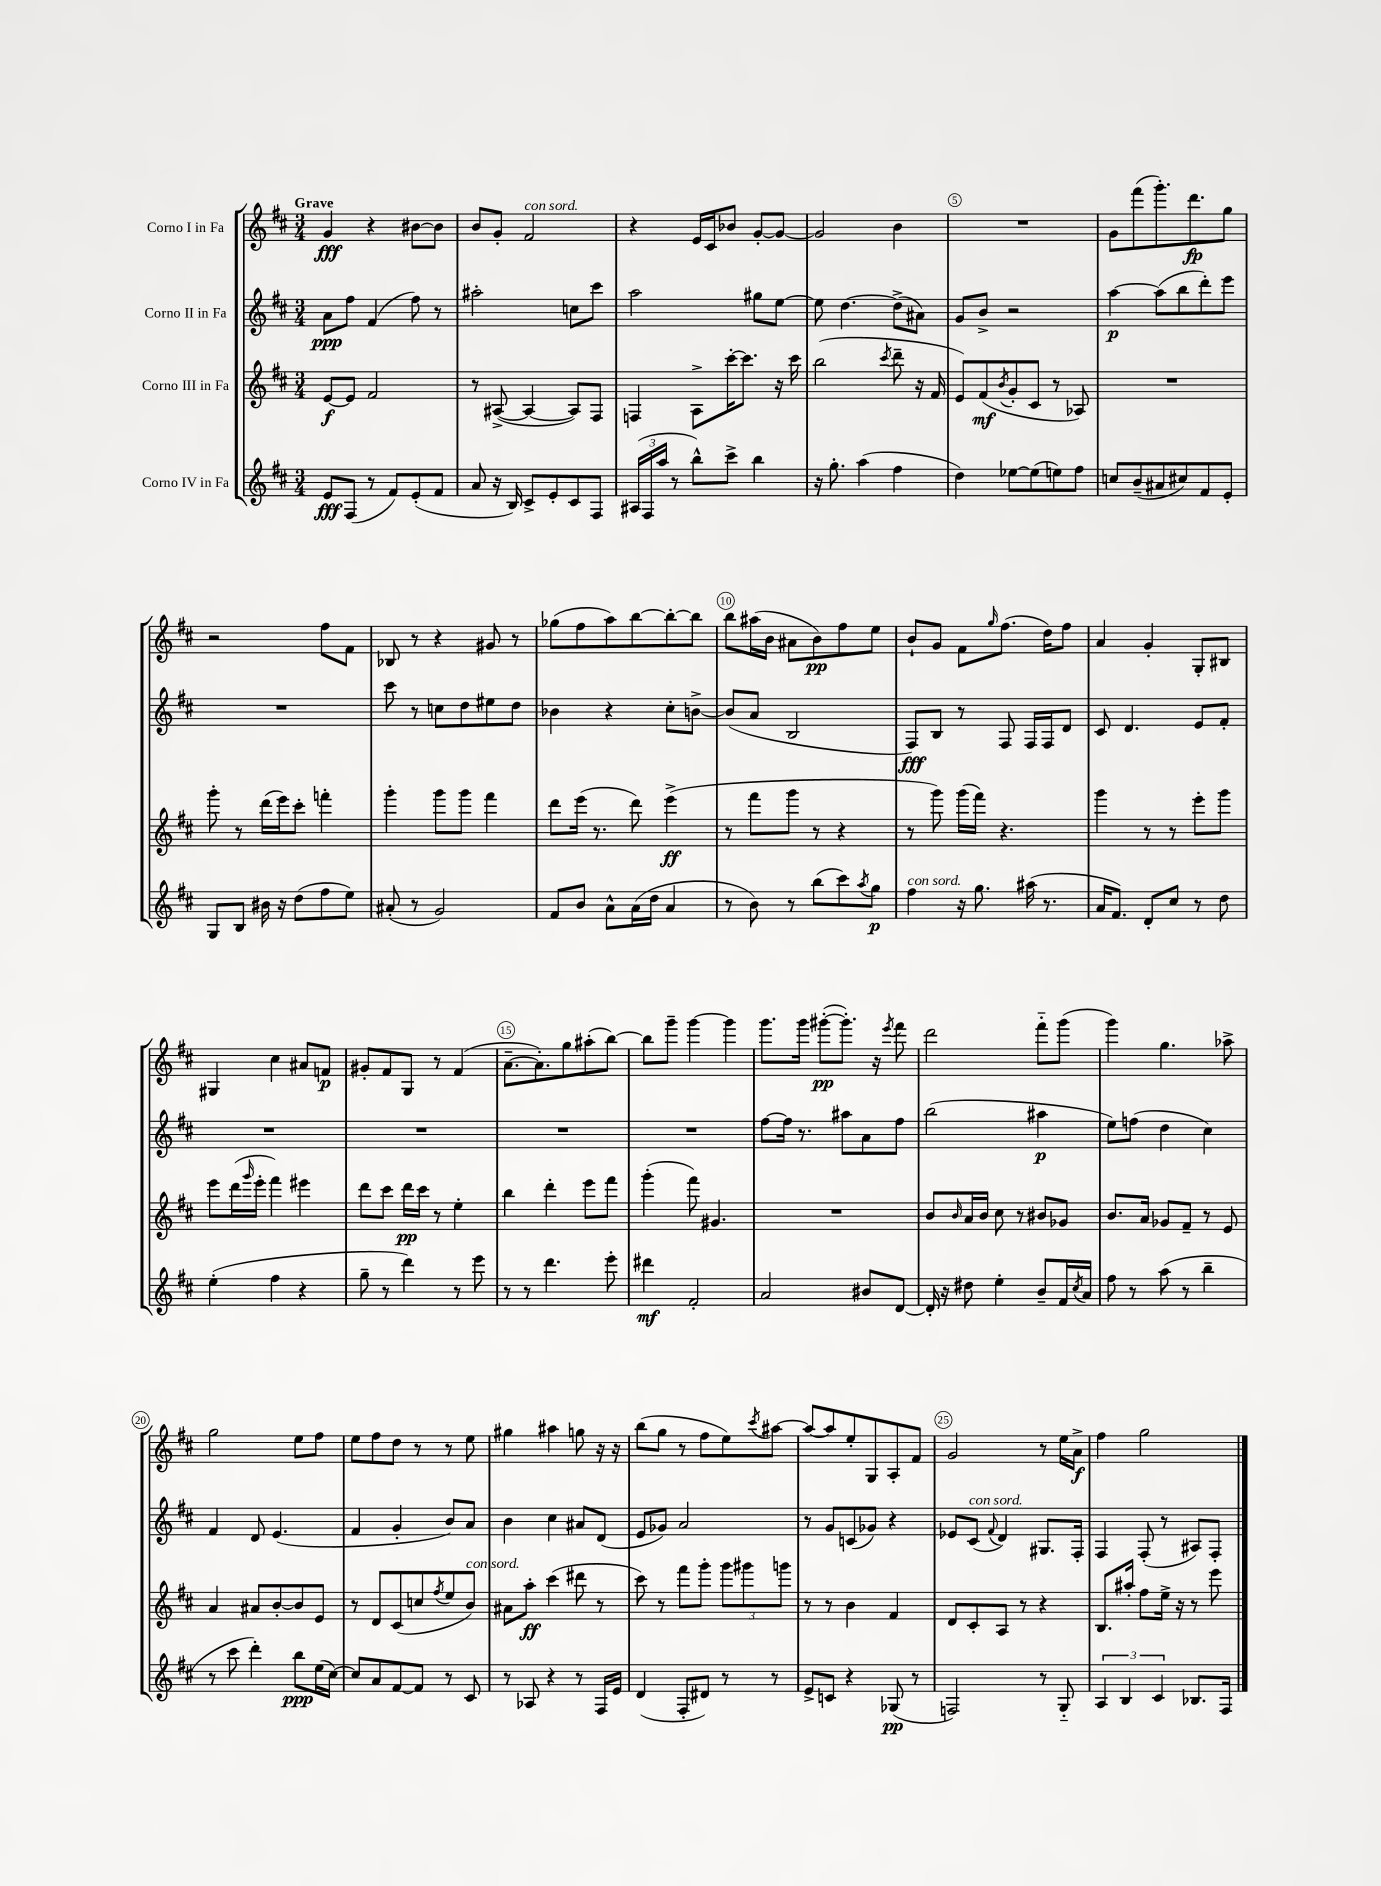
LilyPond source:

<<
\new StaffGroup <<
\new Staff = "s0" \with { instrumentName = "Corno I in Fa" } {
    \clef treble \key d \major \numericTimeSignature \time 3/4 \tempo "Grave"
    g'4\fff r4 bis'8~ bis'8 |
    b'8 g'8-. fis'2^\markup { \italic "con sord." } |
    r4 e'16 cis'16 bes'8 g'8~-. g'8~ |
    g'2 b'4 |
    R2. |
    g'8 fis'''8( g'''8.-.) d'''8.\fp g''8 |
    r2 fis''8 fis'8 |
    bes8 r8 r4 gis'8 r8 |
    ges''8( fis''8 a''8) b''8~ b''8~-. b''8 |
    b''8 ais''16( b'16 ais'8 b'8\pp) fis''8 e''8 |
    b'8-! g'8 fis'8 \grace { g''16 } fis''8.( d''16) fis''8 |
    a'4 g'4-. g8-. bis8 |
    gis4 cis''4 ais'8 f'8\p |
    gis'8-. fis'8 g8 r8 fis'4( |
    a'8.~-- a'8.-.) g''8 ais''8-.( b''8~) |
    b''8 g'''8-- g'''4~ g'''4 |
    g'''8. g'''16 gis'''8~-.\pp( gis'''8.-.) r16 \acciaccatura { e'''8 } fis'''8 |
    d'''2 fis'''8-_ g'''8( |
    g'''4) g''4. aes''8-> |
    g''2 e''8 fis''8 |
    e''8 fis''8 d''8 r8 r8 e''8 |
    gis''4 ais''4 g''8 r16 r16 |
    b''8( g''8 r8 fis''8 e''8) \acciaccatura { cis'''8 } ais''8~ |
    ais''8~ ais''8 e''8-. g8 a8-. fis'8 |
    g'2 r8 e''16 a'16->\f |
    fis''4 g''2 \bar "|." |
}
\new Staff = "s1" \with { instrumentName = "Corno II in Fa" } {
    \clef treble \key d \major \numericTimeSignature \time 3/4
    a'8\ppp fis''8 fis'4( fis''8) r8 |
    ais''2-. c''8 cis'''8 |
    a''2 gis''8 e''8~ |
    e''8 d''4.~ d''8->( ais'8) |
    g'8 b'8-> r2 |
    a''4~\p a''8( b''8 d'''8-.) e'''8 |
    R2. |
    cis'''8 r8 c''8 d''8 eis''8 d''8 |
    bes'4 r4 cis''8-. b'8~-> |
    b'8( a'8 b2 |
    fis8\fff) b8 r8 fis8 fis16 fis16 d'8 |
    cis'8 d'4. e'8 fis'8-. |
    R2. |
    R2. |
    R2. |
    R2. |
    fis''8~ fis''16 r8. ais''8 a'8 fis''8 |
    b''2( ais''4\p |
    e''8) f''8( d''4 cis''4) |
    fis'4 d'8 e'4.( |
    fis'4 g'4-. b'8) a'8 |
    b'4 cis''4 ais'8 d'8( |
    e'8 ges'8) a'2 |
    r8 g'8 c'8( ges'8) r4 |
    ees'8 cis'8^\markup { \italic "con sord." }( \appoggiatura { fis'8 } d'4) gis8. fis16-. |
    fis4 fis8-.( r8 ais8) fis8-. \bar "|." |
}
\new Staff = "s2" \with { instrumentName = "Corno III in Fa" } {
    \clef treble \key d \major \numericTimeSignature \time 3/4
    e'8~\f e'8 fis'2 |
    r8 ais8~->( ais4~ ais8) fis8 |
    f4 a8-> cis'''16~-. cis'''8. r16 cis'''16 |
    b''2( \acciaccatura { cis'''8 } d'''8-- r16 fis'16 |
    e'8) fis'8\mf( \acciaccatura { b'8 } g'8-. cis'8 r8 aes8) |
    R2. |
    g'''8-. r8 d'''16( e'''16) cis'''8-. f'''4-. |
    g'''4-. g'''8 g'''8 fis'''4 |
    d'''8 e'''16( r8. d'''8) e'''4->\ff( |
    r8 fis'''8 g'''8 r8 r4 |
    r8 g'''8) g'''16( fis'''16) r4. |
    g'''4 r8 r8 e'''8-. g'''8 |
    e'''8 d'''16( \grace { g'''16 } e'''16-. fis'''4) eis'''4 |
    d'''8 cis'''8 d'''16\pp cis'''16 r8 e''4-. |
    b''4 d'''4-. e'''8 fis'''8 |
    g'''4-.( fis'''8) gis'4. |
    R2. |
    b'8 \grace { b'16 } a'16 b'16 cis''8 r8 bis'8 ges'8 |
    b'8. a'16 ges'8 fis'8-- r8 e'8 |
    a'4 ais'8 b'8~-. b'8 e'8 |
    r8 d'8 cis'8( c''8 \acciaccatura { fis''8 } e''8 b'8^\markup { \italic "con sord." }) |
    ais'8 a''8-.\ff cis'''4( dis'''8 r8 |
    cis'''8) r8 fis'''8 g'''8-. \tuplet 3/2 { g'''8 gis'''8 g'''8 } |
    r8 r8 b'4 fis'4 |
    d'8 cis'8-. a8 r8 r4 |
    b8. ais''16-. fis''8 e''16-> r16 r8 e'''8 \bar "|." |
}
\new Staff = "s3" \with { instrumentName = "Corno IV in Fa" } {
    \clef treble \key d \major \numericTimeSignature \time 3/4
    e'8\fff fis8( r8 fis'8) e'8-.( fis'8 |
    a'8 r16 b16) cis'8-> e'8-. cis'8 fis8 |
    \tuplet 3/2 { ais16( fis16 a''16 } r8 b''8-^) cis'''8-> b''4 |
    r16 g''8.-. a''4( fis''4 |
    d''4) ees''8~ ees''8( e''8) fis''8 |
    c''8 b'8--( ais'8 cis''8) fis'8 e'8-. |
    g8 b8 bis'16 r16 d''8( fis''8 e''8) |
    ais'8-.( r8 g'2) |
    fis'8 b'8 a'8-^ a'16( d''16 a'4 |
    r8 b'8) r8 b''8( cis'''8) \acciaccatura { a''8 } g''8\p |
    fis''4^\markup { \italic "con sord." } r16 g''8. ais''16( r8. |
    a'16 fis'8.) d'8-. cis''8 r8 d''8 |
    e''4-.( fis''4 r4 |
    g''8-- r8 d'''4) r8 e'''8 |
    r8 r8 d'''4. e'''8-. |
    dis'''4\mf fis'2-. |
    a'2 bis'8 d'8~ |
    d'16-. r16 dis''8 e''4-. b'8-- fis'16 \acciaccatura { cis''8 } a'16 |
    fis''8 r8 a''8( r8 b''4-- |
    r8 cis'''8 d'''4-.) b''8\ppp e''16( cis''16~) |
    cis''8 a'8 fis'8~ fis'8 r8 cis'8 |
    r8 aes8 r4 r8 fis16 e'16 |
    d'4( fis8-. dis'8) r8 r8 |
    e'8-> c'8 r4 ges8\pp( r8 |
    f2) r8 g8-_ |
    \tuplet 3/2 { a4 b4 cis'4 } bes8. fis16 \bar "|." |
}
>>
>>
\layout { \context { \Score \override BarNumber.break-visibility = ##(#f #t #t) barNumberVisibility = #(every-nth-bar-number-visible 5) \override BarNumber.stencil = #(make-stencil-circler 0.1 0.3 ly:text-interface::print) } }
